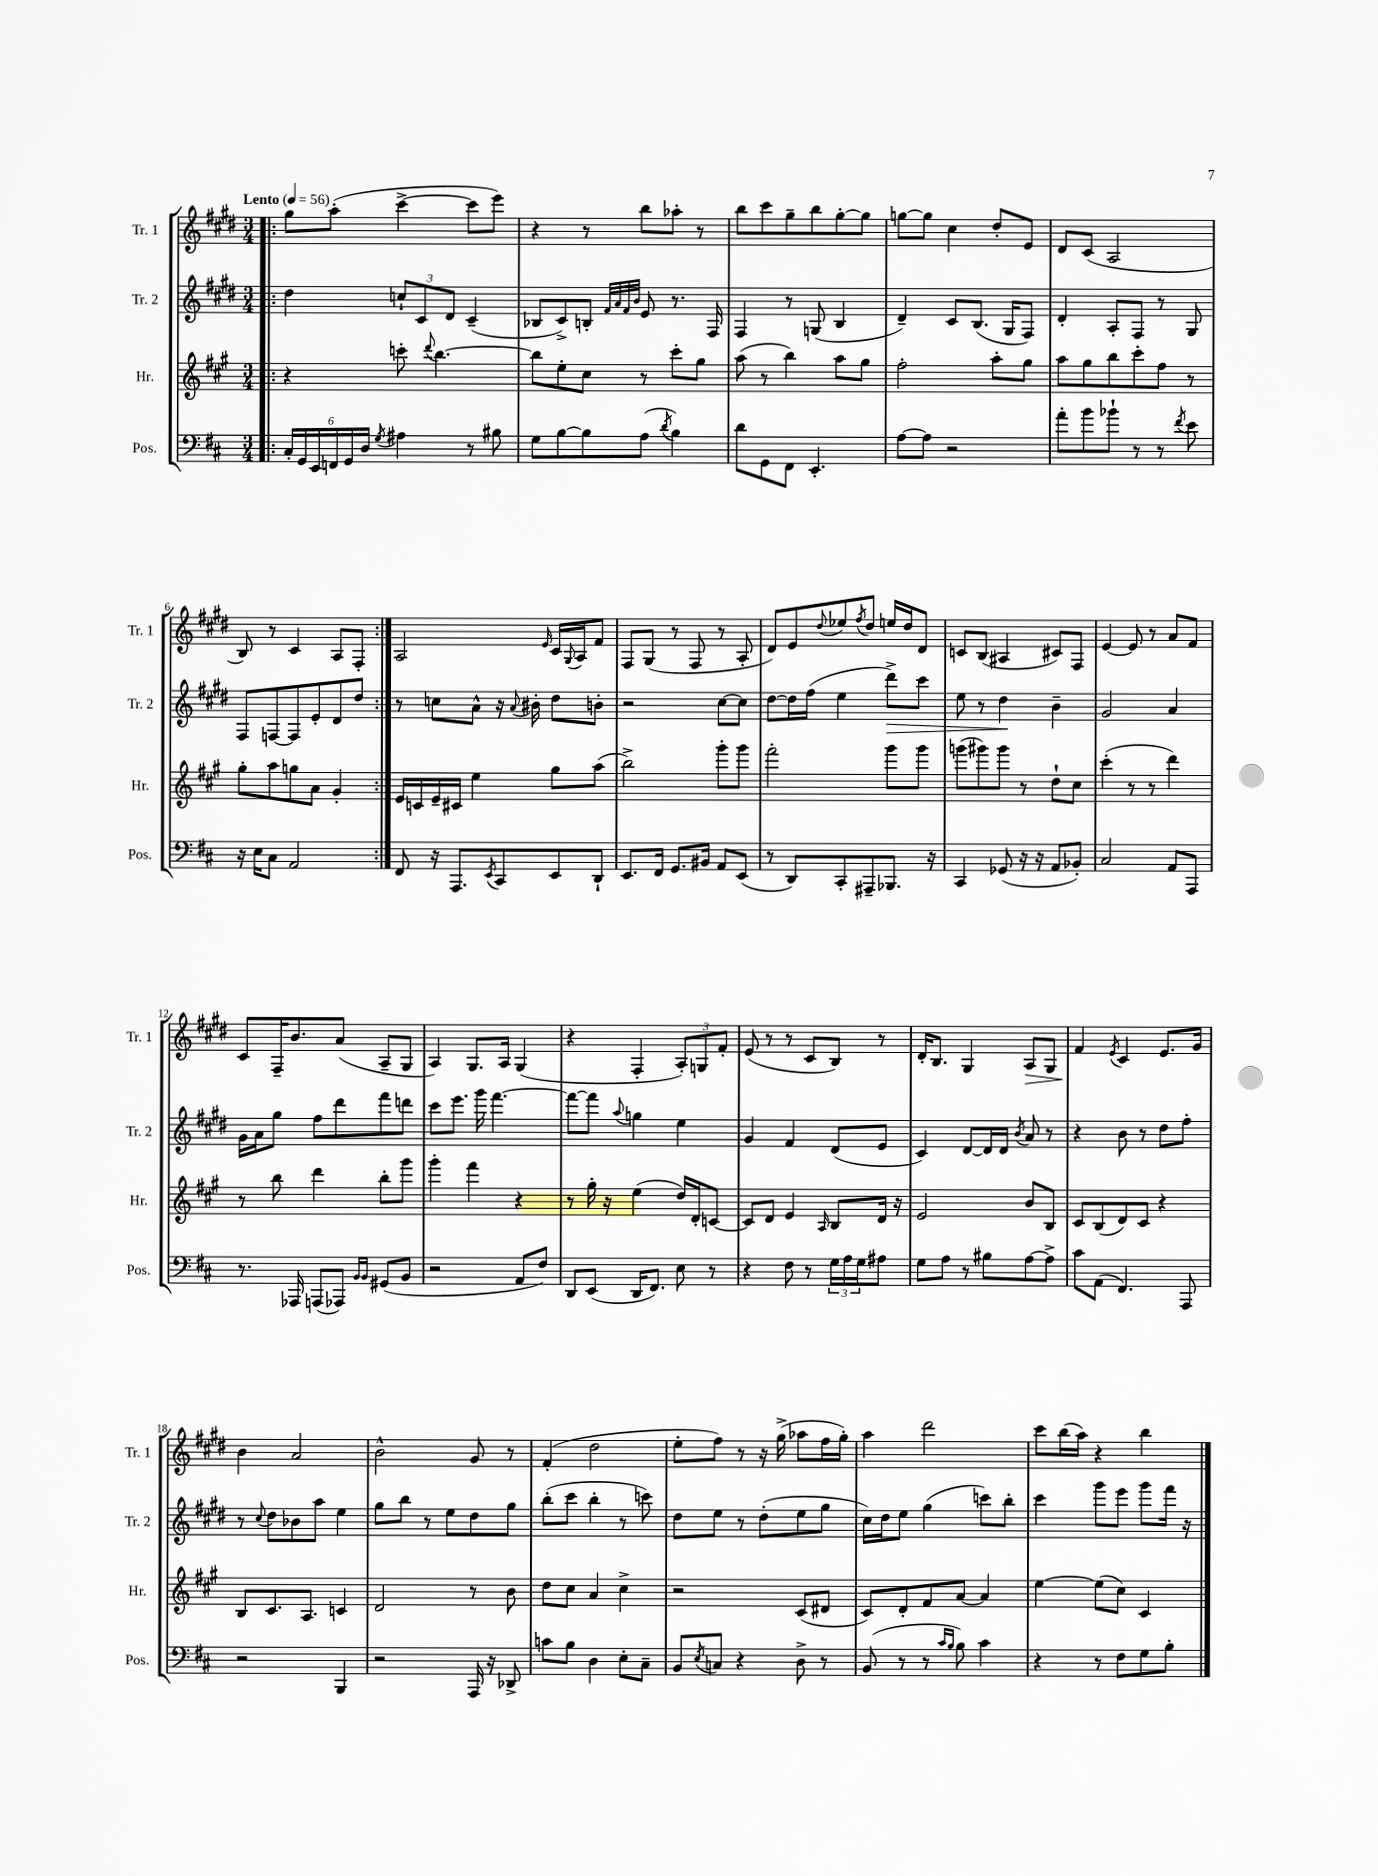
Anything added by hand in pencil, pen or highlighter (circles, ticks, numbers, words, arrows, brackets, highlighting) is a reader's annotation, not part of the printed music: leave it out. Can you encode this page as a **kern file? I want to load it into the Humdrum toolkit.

**kern	**kern	**kern	**kern
*staff4	*staff3	*staff2	*staff1
*clefF4	*clefG2	*clefG2	*clefG2
*k[f#c#]	*k[f#c#g#]	*k[f#c#g#d#]	*k[f#c#g#d#]
*M3/4	*M3/4	*M3/4	*M3/4
*MM56	*MM56	*MM56	*MM56
=!|:	=!|:	=!|:	=!|:
24C#'	4r	4dd#	8gg#
24GG	.	.	.
24EE	.	.	.
24FF	.	.	(8aa'
24GG	.	.	.
24D	.	.	.
8qG	.	.	.
4A#	8ccc'	12cc`	[4ccc#^
.	.	12c#	.
.	8qqddd	.	.
.	[4.bb	.	.
.	.	12d#	.
8r	.	(4c#~	8ccc#]
8B#	.	.	8eee)
=	=	=	=
8G	8bb]	8B-	4r
[8B	8ee'	8c#^)	.
8B]	8cc#	8B'	8r
.	.	32qqf#	.
.	.	32qqa	.
.	.	32qqf#	.
.	.	32qqb	.
(8A	8r	8e	8bb
8qd	.	.	.
4B)	8ccc#'	8.r	8aa-'
.	8gg#	.	8r
.	.	16F#	.
=	=	=	=
8d	(8aa	4F#	8bb
8GG	8r	.	8ccc#
8FF#	4bb)	8r	8gg#~
4.EE'	.	(8G	8bb
.	8aa	4B	[8gg#'
.	8gg#	.	8gg#]
=	=	=	=
[8A	2ff#'	4d#~)	[8gg
8A]	.	.	8gg]
2r	.	8c#	4cc#
.	.	(8.B	.
.	8aa'	.	8dd#'
.	.	16G#	.
.	8gg#	8F#)	8e
=	=	=	=
8a'	8aa	4d#'	8d#
8b	8gg#	.	(8c#
8b-`	8bb	8A'	2A
8r	8ccc#'	8F#	.
8r	8ff#	8r	.
8qf#	.	.	.
8e	8r	8G#	.
=	=	=	=
16r	8gg#'	8F#	8B)
16E	.	.	.
8C#	8aa	[8F	8r
2AA	8gg	8F]	4c#
.	8a	8e'	.
.	4g#'	8d#	8A
.	.	8dd#	8F#'
=:|!	=:|!	=:|!	=:|!
8FF#	16e	8r	2A
.	16c	.	.
16r	16e~	8cc	.
8.AAA	16c#	.	.
.	4ee	8a^^	.
8qEE	.	.	.
8CC#	.	16r	.
.	.	8qqa	.
.	.	16b#'	.
.	.	.	16qqe
8EE	8gg#	8dd#	16c#
.	.	.	8qqG#
.	.	.	16A
8DD`	(8aa	8b'	8f#
=	=	=	=
8.EE	2bb^)	2r	8F#
.	.	.	(8G#
16FF#	.	.	.
8.GG	.	.	8r
.	.	.	8F#
16BB#	.	.	.
8AA	8ggg#'	[8cc#	8r
(8EE	8ggg#	8cc#]	8A'
=	=	=	=
8r	2fff#'	[8dd#	8d#)
8DD)	.	16dd#]	8e
.	.	(16ff#	.
.	.	.	8qqdd#
8CC#'	.	4ee	8ee-
.	.	.	8qff#
8AAA#~	.	.	8dd#
8.BBB-	8ggg#	8ddd#^)	16ee
.	.	.	16dd#
.	8ggg#	8ccc#	8d#
16r	.	.	.
=	=	=	=
4CC#	(8ggg	8ee	8c
.	8ggg#)	8r	(8B
(8GG-	8ggg#	4dd#	4A#
16r	8r	.	.
16r	.	.	.
8AA	8dd`	4b~	8c#)
8BB-')	8cc#	.	8F#
=	=	=	=
2C#	(4ccc#'	2g#	[4e
.	8r	.	8e]
.	8r	.	8r
8AA	4ddd)	4a	8a
8AAA	.	.	8f#
=	=	=	=
8.r	8r	16g#	8c#
.	.	16a	.
.	8bb	8gg#	16F#~
16AAA-	.	.	8.b
(8AAA	4ddd	8ff#	.
8AAA-)	.	8ddd#	(8a
16qqBB	.	.	.
16qqBB	.	.	.
(8GG#	8bb'	8fff#	8A~
8BB	8ggg#	8ddd	8G#
=	=	=	=
2r	4ggg#'	8ccc#	4A)
.	.	8.eee	.
.	4fff#	.	8.G#
.	.	16ggg#	.
.	.	[4.fff#	.
.	.	.	16A
8AA	4r	.	(4G#
8F#)	.	.	.
=	=	=	=
8DD	8r	8fff#_	4r
(8EE	16gg#'	8fff#]	.
.	16r	.	.
.	.	8qqaa	.
16DD	(4ee	4gg	4F#'
8.FF#)	.	.	.
8E	16dd)	4ee	12A')
.	16d'	.	.
.	.	.	12G
8r	[8c	.	.
.	.	.	12f#'
=	=	=	=
4r	8c]	4g#	(8e
.	8d	.	8r
8F#	4e	4f#	8r
8r	.	.	8c#
.	16qqA	.	.
24G	8B	(8d#	8B)
24A	.	.	.
24G	.	.	.
8A#	16d	8e	8r
.	16r	.	.
=	=	=	=
8G	2e	4c#)	16d#'
.	.	.	8.B
8A	.	.	.
8r	.	[8d#	4G#
8B#	.	16d#]	.
.	.	16d#	.
.	.	8qb	.
[8A	8b	8a	8A
8A^]	8B	8r	8G#
=	=	=	=
8c#	8c#	4r	4f#
(8AA	(8B	.	.
.	.	.	8qe
4.FF#)	8d)	8b	4c#
.	8c#	8r	.
.	4r	8dd#	8.e
8AAA	.	8ff#'	.
.	.	.	16g#
=	=	=	=
2r	8B	8r	4b
.	.	8qqcc#	.
.	8.c#	8dd#	.
.	.	8b-	2a
.	8.A	.	.
.	.	8aa	.
4BBB	4c	4ee	.
=	=	=	=
2r	2d	8gg#	2b^^
.	.	8bb	.
.	.	8r	.
.	.	8ee	.
16AAA	8r	8dd#	8g#
16r	.	.	.
8DD-^	8b	8gg#	8r
=	=	=	=
8c	8dd	(8bb'	(4f#'
8B	8cc#	8ccc#	.
4D	4a	4bb'	2dd#
8E'	4cc#^	8r	.
8C#~	.	8ccc)	.
=	=	=	=
8BB	2r	8dd#	8ee'
8qE	.	.	.
8C	.	8ee	8ff#)
4r	.	8r	8r
.	.	(8dd#'	16r
.	.	.	(16gg#^
8D^	(8c#	8ee	8aa-
8r	8d#	8gg#	16ff#
.	.	.	16gg#')
=	=	=	=
(8BB	8c#)	16cc#)	4aa
.	.	16dd#	.
8r	8d'	8ee	.
8r	8f#	(4gg#	2ddd#
16qqc#	.	.	.
16qqB	.	.	.
8B)	[8a	.	.
4c#	4a]	8ccc)	.
.	.	8bb'	.
=	=	=	=
4r	[4ee	4ccc#	8ccc#
.	.	.	(16bb
.	.	.	16aa)
8r	(8ee]	8ggg#	4r
8F#	8cc#)	8eee	.
8G	4c#	8ggg#	4bb
8B'	.	16fff#	.
.	.	16r	.
==	==	==	==
*-	*-	*-	*-
